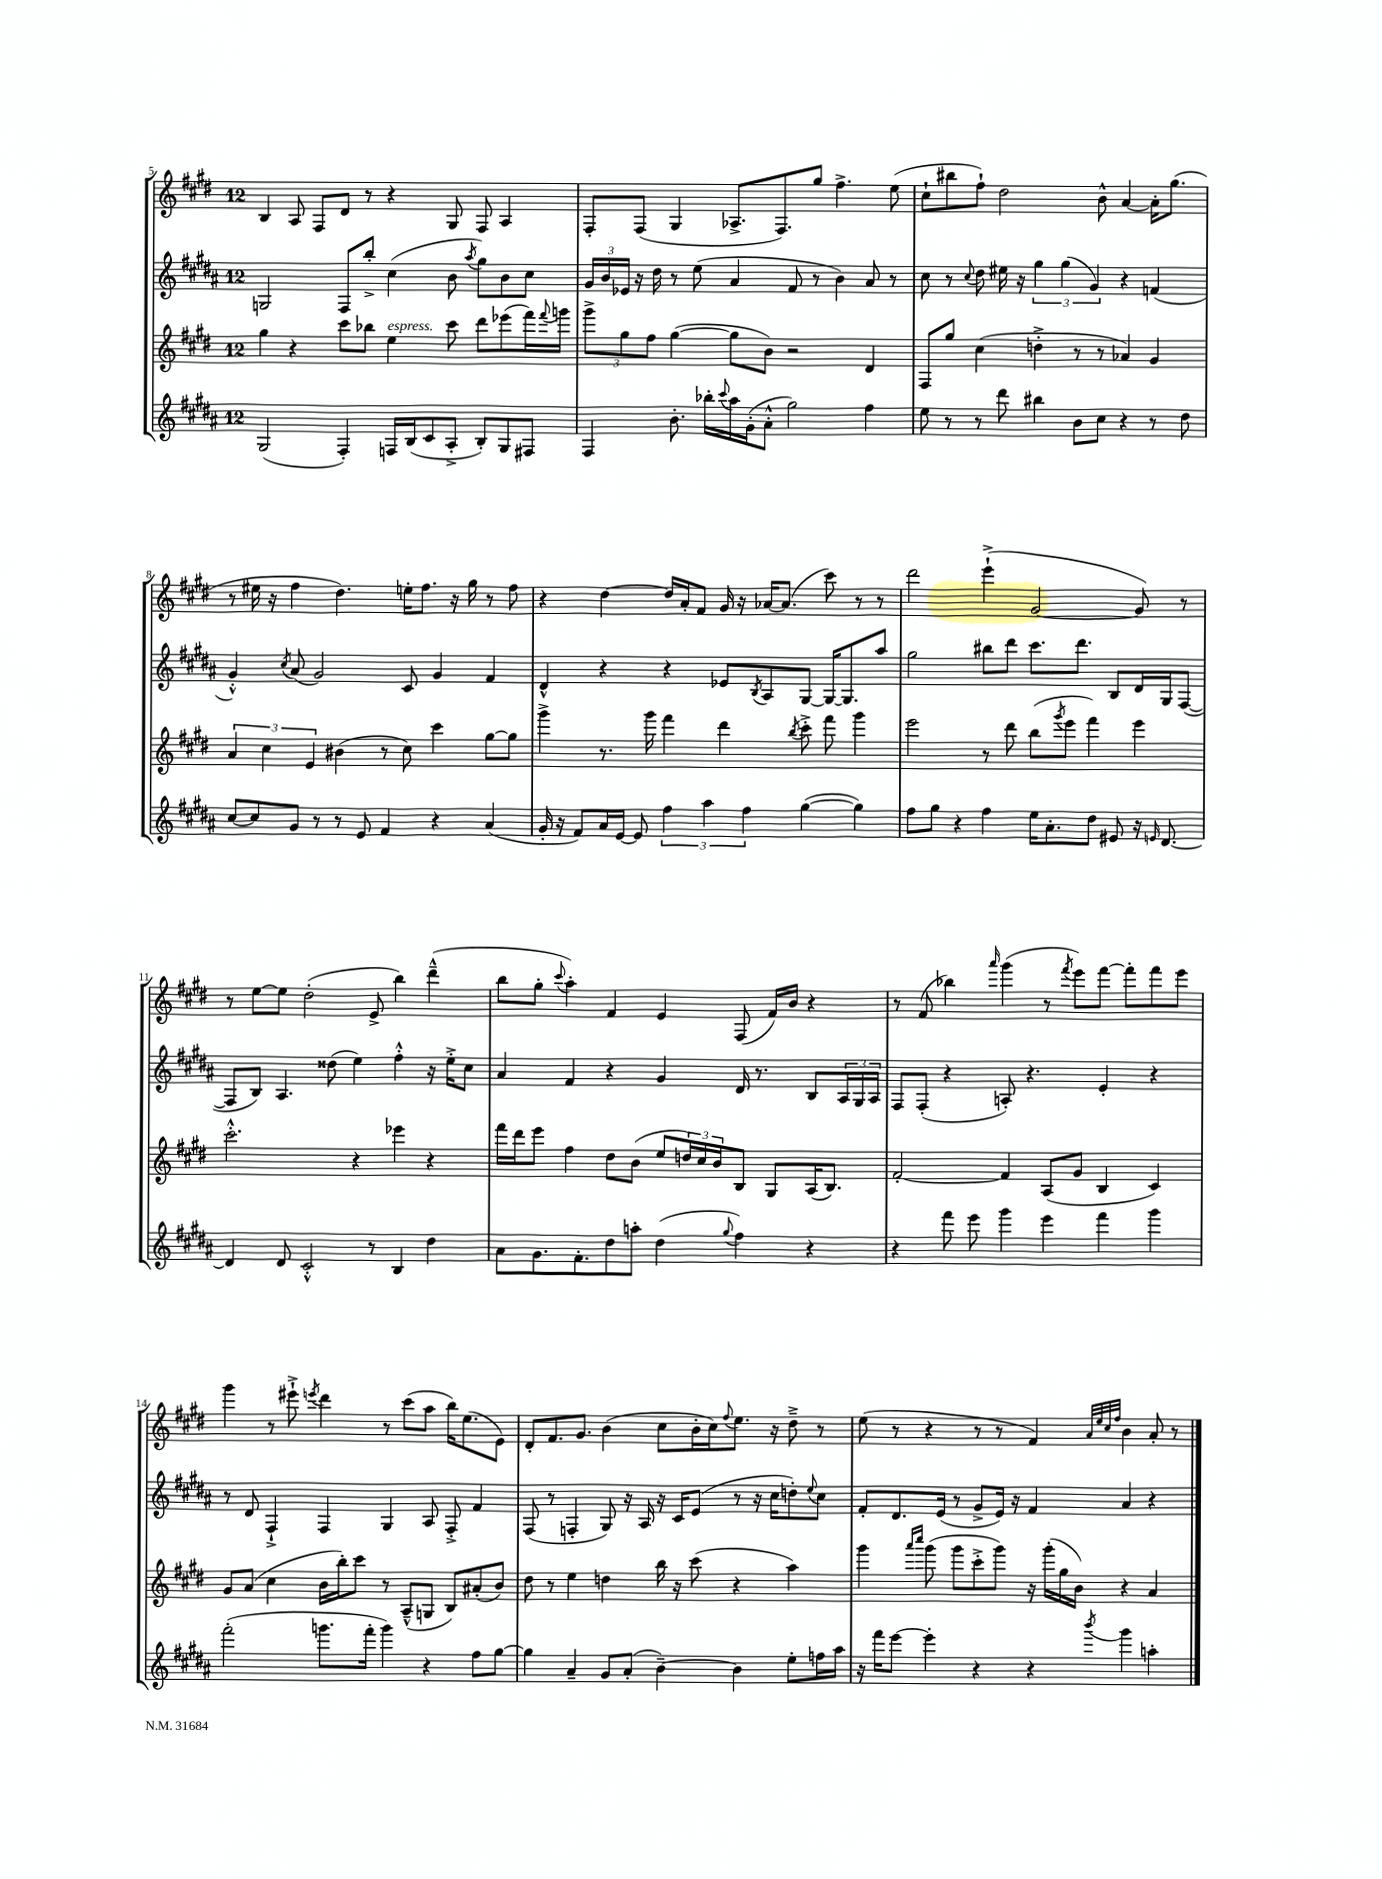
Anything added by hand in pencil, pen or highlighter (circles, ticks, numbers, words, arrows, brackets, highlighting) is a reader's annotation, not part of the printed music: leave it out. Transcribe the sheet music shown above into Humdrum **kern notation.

**kern	**kern	**kern	**kern
*part4	*part3	*part2	*part1
*staff4	*staff3	*staff2	*staff1
*clefG2	*clefG2	*clefG2	*clefG2
*k[f#c#g#d#a#]	*k[f#c#g#d#]	*k[f#c#g#d#a#]	*k[f#c#g#d#]
*M12/8	*M12/8	*M12/8	*M12/8
=5	=5	=5	=5
(2G#/	4gg#\	2Gn/	4B/
.	4r	.	8A/
.	.	.	8F#/L
4F#'/)	8ccc#\L	8F#/L	8d#/J
.	8bb-X\J	8bb'^/J	8r
!	!LO:TX:a:i:t=espress.	!	!
16Fn/LL	4ee\	(4cc#\	4r
(16B/J	.	.	.
8c#/	.	.	.
8A#'^/J	8ccc#\	8b\	8G#/
.	.	8qaa#/	.
8B'/L)	8ddd#\L	8gg#\L)	8F#/
8G#/	(8eee-X\	8b\	4A/
8F#X/J	16fff#\L)	8cc#\J	.
.	8qqfff#/	.	.
.	16gggn\JJ	.	.
=6	=6	=6	=6
4F#/	12ggg#^\L	24g#/LL	8F#'/L
.	.	24b/	.
.	12gg#\	24e-X/JJ	.
.	.	16r	(8F#/J
.	12ff#\J	.	.
.	.	16dd#\	.
8.b'\	([4gg#\	8r	4G#/
.	.	(8ee\	.
16bb-X'\LL	.	.	.
8qqccc#/	.	.	.
16aa#\	8gg#\L]	4a#/	8.A-X^/L
(16g#'\J	.	.	.
8a#'^^\J	8b\J)	.	.
.	.	.	8.F#/)
2gg#\)	2r	8f#/	.
.	.	8r	8gg#/J
.	.	4b\)	4.ff#^\
4ff#\	4d#/	8a#/	.
.	.	8r	(8ee\
=7	=7	=7	=7
8ee\	8F#/L	8cc#\	8cc#`\L
8r	8gg#/J	8r	8bb#X\
.	.	8qqcc#/	.
8r	(4cc#\	8dd#\	8ff#`\J)
8ddd#\	.	16ee#X\	2dd#\
.	.	16r	.
4bb#X\	4ddn'^\	6gg#\	.
.	.	(6gg#\	.
8b\L	8r	.	.
.	.	6g#/)	.
8cc#\J	8r	.	8b^^\
4r	4a-X/)	4r	[4a/
8r	4g#/	(4fn/	16a'\KL]
.	.	.	(8.gg#\J
8dd#\	.	.	.
!!LO:LB:g=z
=8	=8	=8	=8
[8cc#/L	6a/	4g#'^^/)	8r
8cc#/]	.	.	16ee#X\
.	6cc#\	.	.
.	.	.	16r
.	.	8qcc#/	.
8g#/J	.	(8a#/	4ff#\
.	6e/	.	.
8r	.	2g#/)	.
8r	(4b#X\	.	4.dd#\)
8e/	.	.	.
4f#/	8r	.	.
.	8cc#\)	8c#/	16een'\KL
.	.	.	8.ff#\J
4r	4ccc#\	4g#/	.
.	.	.	16r
.	.	.	16gg#\
(4a#/	[8gg#\L	4f#/	8r
.	8gg#\J]	.	8ff#\
=9	=9	=9	=9
16g#'/	4ggg#^\	4d#^^/	4r
16r	.	.	.
8f#/L)	.	.	.
16a#/L	8.r	4r	[4dd#\
[16e/JJ	.	.	.
8e/]	.	.	.
.	16ggg#\	.	.
6ff#\	4fff#\	4r	16dd#/LL]
.	.	.	16a'/J
.	.	.	8f#/J
6aa#\	.	.	.
.	4ddd#\	8e-X/L	16g#/
.	.	.	16r
6ff#\	.	.	.
.	.	8qB/	.
.	.	8A#/	[16a-X/KL
.	.	.	(8.a-/J]
.	8qbb/	.	.
([4gg#\	8ccc#'^\	[8G#/J	.
.	8fff#\	16G#/KL_	8ccc#\)
.	.	8.G#/]	.
4gg#\])	4ggg#\	.	8r
.	.	8aa#/J	8r
=10	=10	=10	=10
8ff#\L	2eee\	2gg#\	2ddd#\
8gg#\J	.	.	.
4r	.	.	.
4ff#\	8r	8bb#X\L	(4eee`^\
.	8ddd#\	8ddd#\J	.
16ee\KL	(8bb\L	8.ccc#\L	[2g#/
8.a#'\	.	.	.
.	8qggg#/	.	.
.	8eee\J	.	.
.	.	8.ddd#\J	.
8dd#\J	4fff#\)	.	.
8e#X/	.	8B/L	.
16r	4eee\	16d#/L	8g#/])
16qqen/	.	.	.
[8.d#/	.	16G#/J	.
.	.	([8F#/J	8r
!!LO:LB:g=z
=11	=11	=11	=11
4d#/]	2.ccc#'^^\	8F#/L]	8r
.	.	8B/J)	[8ee\L
8d#/	.	4.A#/	8ee\J]
2c#'^^/	.	.	(2dd#'\
.	.	(8dd##X\	.
.	4r	4ee\)	.
8r	.	.	8e^/
4B/	4eee-X\	4ff#'^^\	4bb\)
4dd#\	4r	16r	(4ddd#~^^\
.	.	16ee'^\KL	.
.	.	8cc#\J	.
=12	=12	=12	=12
8a#\L	16fff#\LL	4a#/	8bb\L
.	16ddd#\J	.	.
8.g#\	8eee\J	.	8gg#'\J
.	.	.	8qqccc#/
.	4ff#\	4f#/	4aa'\)
8.f#'\	.	.	.
8dd#\	8dd#\L	4r	4f#/
8aan'\J	(8b\J	.	.
(4dd#\	8ee/L	4g#/	4e/
.	24ddn/L)	.	.
.	24cc#/	.	.
.	24b/J	.	.
8qqgg#/	.	.	.
4ff#\)	8B/J	16d#/	(8F#/
.	.	8.r	.
.	8G#/L	.	16f#/LL)
.	.	.	16b/JJ
4r	(16A/K	8B/L	4r
.	8.B/J)	.	.
.	.	24A#/L	.
.	.	24G#/	.
.	.	24A#/JJ	.
=13	=13	=13	=13
4r	[2f#'/	8F#/L	8r
.	.	(8F#'/J	(8f#/
8fff#\	.	4r	4bb-X\)
8eee\	.	.	.
.	.	.	16qqaaa/
4ggg#\	4f#/]	8An'/)	(4ggg#\
.	.	4.r	.
4eee\	(8A/L	.	8r
.	.	.	8qfff#/
.	8g#/J	.	8eee\L)
4fff#\	4B/	4e'/	[8fff#\J
.	.	.	8fff#'\L]
4ggg#\	4c#/)	4r	8fff#\
.	.	.	8eee\J
!!LO:LB:g=z
=14	=14	=14	=14
(2fff#'\	8g#/L	8r	4ggg#\
.	(8a/J	8d#/	.
.	4cc#\	4F#`^/	8r
.	.	.	8eee#X`^\
.	.	.	8qeeen/
8.gggn\L	16b\LL	4F#/	4ddd#\
.	16bb'\J)	.	.
.	8ccc#\J	.	.
16fff#'\Jk	.	.	.
4ggg\)	8r	4G#/	8r
.	(8A~^^/L	.	(8ccc#\L
4r	8Gn/J	8A#/	8aa\J
.	8B/L)	8F#'^/	16bb\KL)
.	.	.	(8.ee\
8ff#\L	(8a#X'/	4f#/	.
[8gg#\J	8b/J)	.	8e\J)
=15	=15	=15	=15
4gg#\]	8dd#\	(8F#/	8d#'/L
.	8r	8r	8.f#/
4a#~/	4ee\	4Fn'/	.
.	.	.	8.g#/J
8g#/L	4ddn\	8G#/)	(4b\
(8a#'/J	.	16r	.
.	.	16A#/	.
[4b~\)	16bb\	16r	8cc#\L
.	16r	16c#/KL	.
.	(8ccc#\	(8e/J	16b'\L
.	.	.	16cc#\J)
.	.	.	8qqff#/
4b\]	4r	8r	8.ee\J
.	.	16r	.
.	.	16cc#\KL	16r
8ee'\L	4aa\)	8ddn'\)	8dd#~^\
.	.	8qqee/	.
16ffn\L	.	8cc#\J	8r
16aa#\JJ	.	.	.
=16	=16	=16	=16
16r	4ggg#\	8f#'/L	(8ee\
16fff#\KL	.	.	.
[8eee\J	.	8.d#/	8r
.	16qqaaa/LL	.	.
.	16qqcccc#/JJ	.	.
4eee'\]	(8ggg#\	.	4r
.	.	(16e/Jk	.
.	8ggg#\L	8r	.
4r	8ccc#'^\	8g#^/L	8r
.	8ggg#\J)	16e/Jk)	8r
.	.	16r	.
4r	16r	4f#/	4f#/)
.	(16ggg#'\LL	.	.
.	16gg#\	.	.
.	16b\JJ)	.	.
.	.	.	32qqa/LLL
.	.	.	32qqee/
.	.	.	32qqcc#/
8qbbb/	.	.	32qqff#/JJJ
4ggg#\	4r	4a#/	4b\
4aan'\	4a/	4r	8a'/
.	.	.	8r
==	==	==	==
*-	*-	*-	*-
